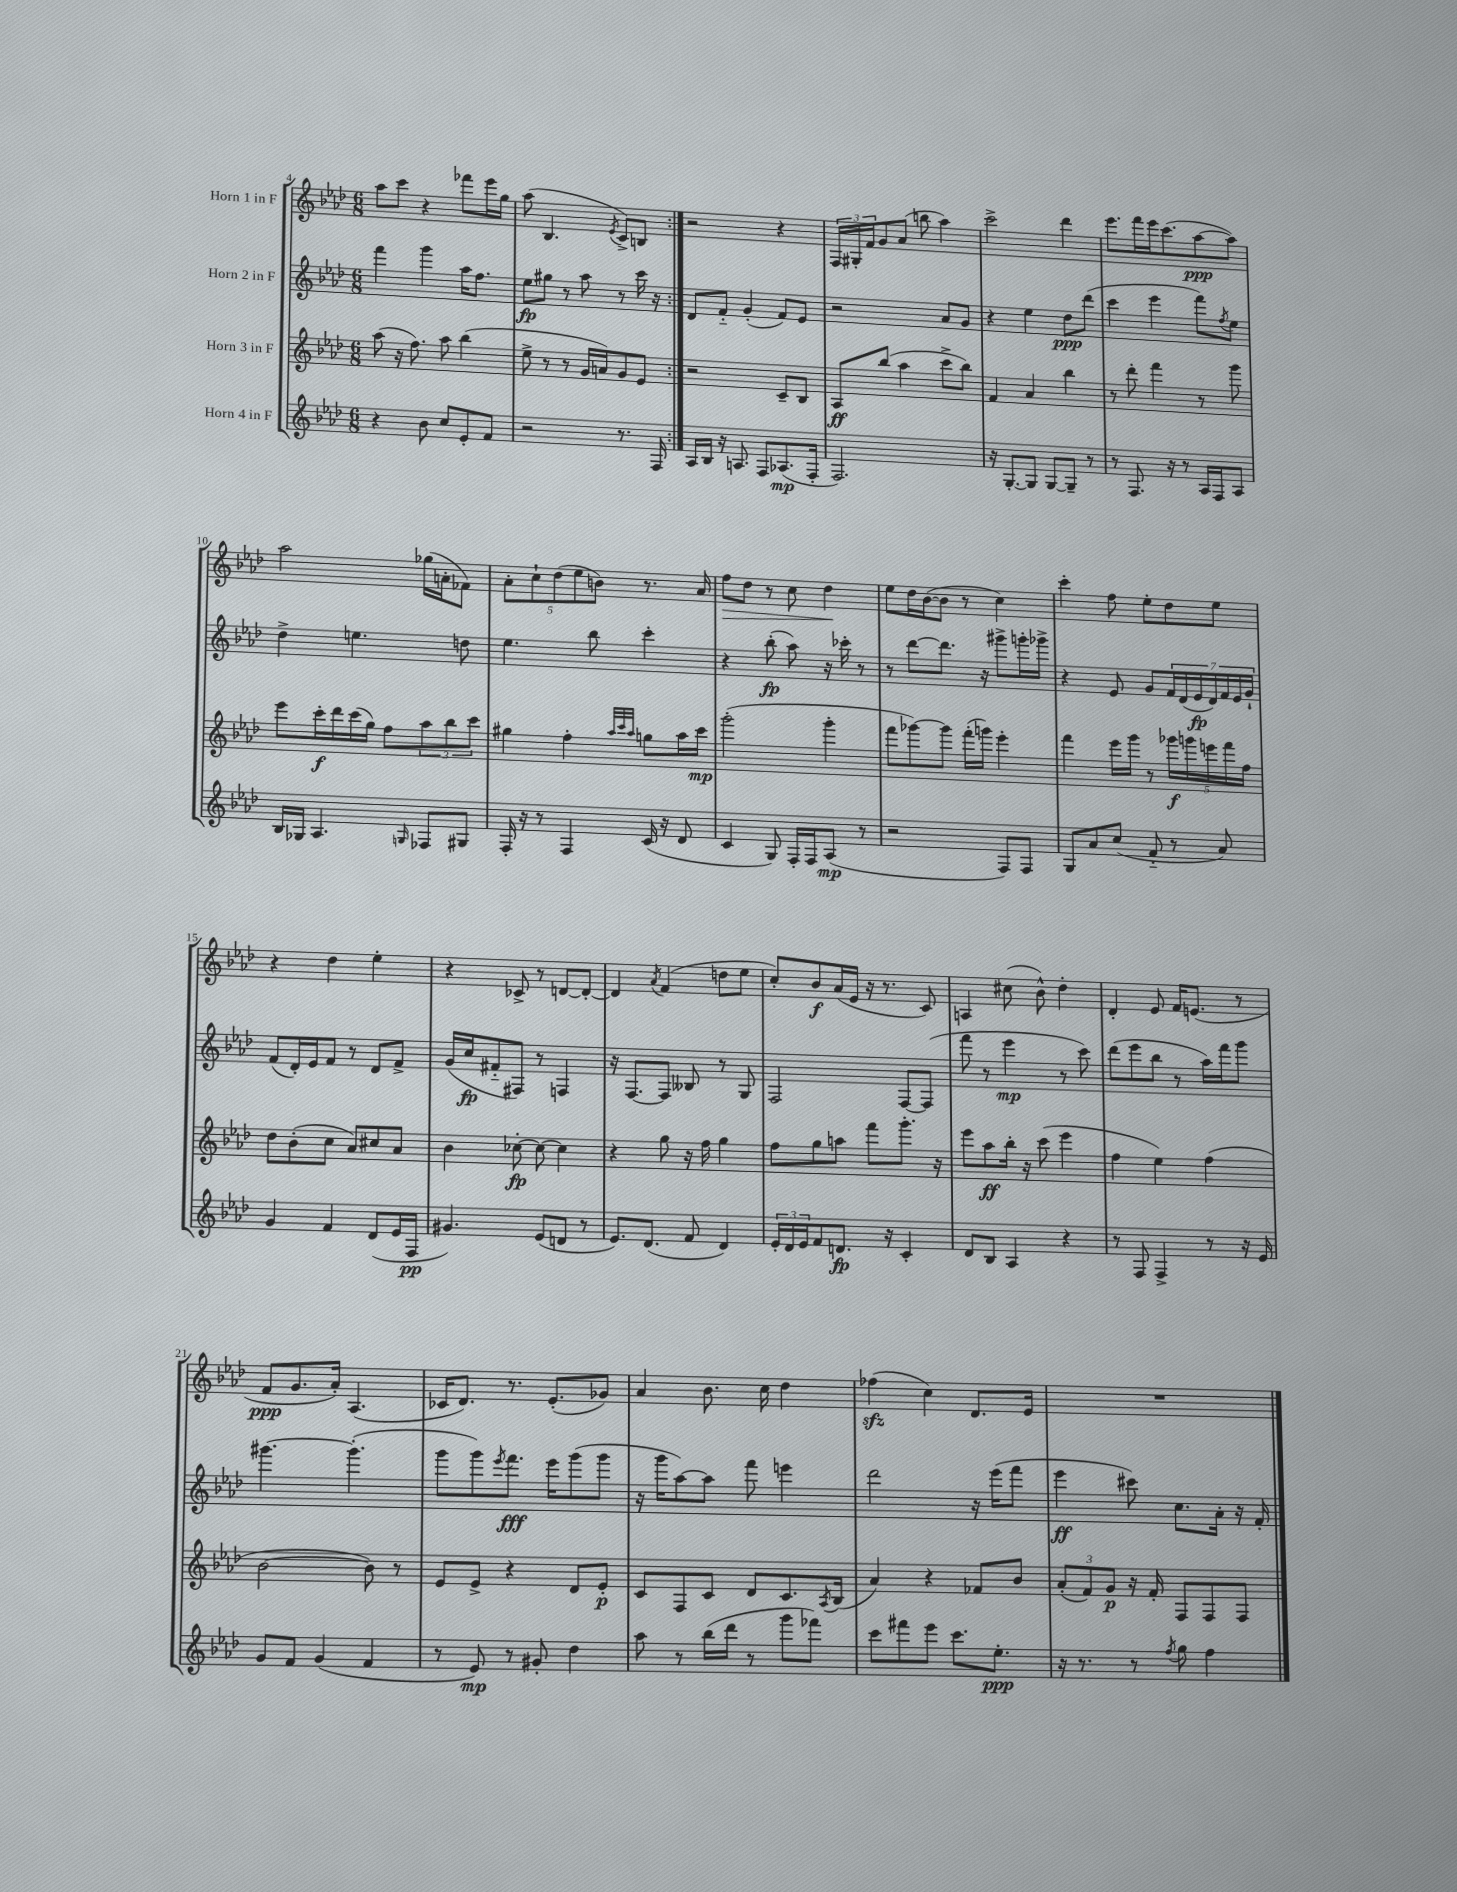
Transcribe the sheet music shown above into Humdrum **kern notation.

**kern	**dynam	**kern	**dynam	**kern	**dynam	**kern	**dynam
*part4	*part4	*part3	*part3	*part2	*part2	*part1	*part1
*staff4	*staff4	*staff3	*staff3	*staff2	*staff2	*staff1	*staff1
*I"Horn 4 in F	*	*I"Horn 3 in F	*	*I"Horn 2 in F	*	*I"Horn 1 in F	*
*clefG2	*	*clefG2	*	*clefG2	*	*clefG2	*
*k[b-e-a-d-]	*	*k[b-e-a-d-]	*	*k[b-e-a-d-]	*	*k[b-e-a-d-]	*
*M6/8	*	*M6/8	*	*M6/8	*	*M6/8	*
=4	=4	=4	=4	=4	=4	=4	=4
4r	.	(8aa-\	.	4fff\	.	8aa-\L	.
.	.	16r	.	.	.	8ccc\J	.
.	.	8.ff\)	.	.	.	.	.
8b-\	.	.	.	4ggg\	.	4r	.
8cc/L	.	8aa-\	.	.	.	.	.
8e-'/	.	(4bb-\	.	16aa-\KL	.	8fff-X\L	.
.	.	.	.	8.ff\J	.	.	.
8f/J	.	.	.	.	.	16eee-\L	.
.	.	.	.	.	.	16gg\JJ	.
=5	=5	=5	=5	=5	=5	=5	=5
2r	.	8ee-^\	.	8ee-\L	fp	(8aa-\	.
.	.	8r	.	8gg#X\J	.	4.B-/	.
.	.	8r	.	8r	.	.	.
.	.	16g/LL	.	8aa-\	.	.	.
.	.	16an/J)	.	.	.	.	.
.	.	.	.	.	.	8qe-/	.
8.r	.	8g/	.	8r	.	8c^/L)	.
.	.	8e-/J	.	16ccc\	.	8Bn/J	.
16F/	.	.	.	16r	.	.	.
=6:|!	=6:|!	=6:|!	=6:|!	=6:|!	=6:|!	=6:|!	=6:|!
16A-/LL	.	2r	.	8d-/L	.	2r	.
16B-/JJ	.	.	.	.	.	.	.
16r	.	.	.	8f/J	.	.	.
8.An/	.	.	.	.	.	.	.
.	.	.	.	(4g'/	.	.	.
8F/L	.	.	.	.	.	.	.
(8.A-X/	mp	8c~/L	.	8f/L)	.	4r	.
.	.	8B-/J	.	8e-/J	.	.	.
16F'/Jk	.	.	.	.	.	.	.
=7	=7	=7	=7	=7	=7	=7	=7
2.F/)	.	8A-/L	ff	2r	.	24F/LL	.
.	.	.	.	.	.	24G#X'/	.
.	.	.	.	.	.	24f/J	.
.	.	(8bb-/J	.	.	.	8g/	.
.	.	4aa-\	.	.	.	(8a-/J	.
.	.	.	.	.	.	8bbn\	.
.	.	8ccc^\L	.	8a-/L	.	4aa-\)	.
.	.	8bb-\J)	.	8g/J	.	.	.
=8	=8	=8	=8	=8	=8	=8	=8
16r	.	4f/	.	4r	.	2ccc^\	.
[8.G'/L	.	.	.	.	.	.	.
8G/J]	.	4a-/	.	4ee-\	.	.	.
[8G/L	.	.	.	.	.	.	.
8G~/J]	.	4bb-\	.	8dd-\L	ppp	4ddd-\	.
8r	.	.	.	(8ddd-\J	.	.	.
=9	=9	=9	=9	=9	=9	=9	=9
8r	.	8r	.	4ccc\	.	8.eee-\L	.
8.F/	.	8ddd-'\	.	.	.	.	.
.	.	.	.	.	.	16fff\L	.
.	.	4fff\	.	4eee-\	.	16eee-\J	.
16r	.	.	.	.	.	(8.ccc\	.
8r	.	.	.	.	.	.	.
16A-/LL	.	8r	.	8fff\L)	.	[8aa-\	ppp
16F/J	.	.	.	.	.	.	.
.	.	.	.	8qff/	.	.	.
8A-/J	.	8ggg\	.	8ee-\J	.	8aa-\J])	.
!!LO:LB:g=z
=10	=10	=10	=10	=10	=10	=10	=10
16B-/LL	.	8eee-\L	.	4dd-^\	.	2aa-\	.
16G-X/JJ	.	.	.	.	.	.	.
4.A-/	.	16ccc'\L	f	.	.	.	.
.	.	16ddd-\	.	.	.	.	.
.	.	(16ccc\	.	4.een\	.	.	.
.	.	16gg\JJ)	.	.	.	.	.
.	.	8ff\L	.	.	.	.	.
16qqGn/	.	.	.	.	.	.	.
8F-X/L	.	12aa-\	.	.	.	(16gg-X\LL	.
.	.	.	.	.	.	16an'\J	.
.	.	12bb-\	.	.	.	.	.
8G#X/J	.	.	.	8ddn\	.	8f-X\J)	.
.	.	12ccc\J	.	.	.	.	.
=11	=11	=11	=11	=11	=11	=11	=11
16F'/	.	4gg#X\	.	4.ee-\	.	10a-'\L	.
16r	.	.	.	.	.	.	.
.	.	.	.	.	.	10cc`\	.
8r	.	.	.	.	.	.	.
.	.	.	.	.	.	(10dd-\	.
4F/	.	4ff'\	.	.	.	.	.
.	.	.	.	.	.	10ee-\	.
.	.	.	.	8bb-\	.	.	.
.	.	.	.	.	.	10bn\J)	.
.	.	32qqaa-/LLL	.	.	.	.	.
.	.	32qqccc/	.	.	.	.	.
.	.	32qqaa-/JJJ	.	.	.	.	.
(16c/	.	8ggn\L	.	4ccc'\	.	8.r	.
16r	.	.	.	.	.	.	.
8d-/	.	16aa-\L	.	.	.	.	.
.	.	16ccc\JJ	mp	.	.	16a-/	.
=12	=12	=12	=12	=12	=12	=12	=12
!	!	!	!	!	!	!	!LO:HP:b
4c/	.	(2ggg'\	.	4r	.	8ff\L	>
.	.	.	.	.	.	8dd-\J	.
8G/)	.	.	.	(8bb-'\	fp	8r	.
16F'/LL	.	.	.	8aa-\)	.	8cc\	.
16F/J	.	.	.	.	.	.	.
(8A-/J	mp	4ggg'\	.	16r	.	4dd-\	.
.	.	.	.	16ccc-X'\	.	.	.
8r	.	.	.	8r	.	.	.
.	.	.	.	.	.	.	]
=13	=13	=13	=13	=13	=13	=13	=13
2r	.	8fff\L	.	8r	.	8ee-\L	.
.	.	[8ggg-X\)	.	[8ddd-\L	.	16dd-\L	.
.	.	.	.	.	.	([16b-\J	.
.	.	8ggg-\J]	.	8.ddd-\J]	.	8b-\J]	.
.	.	(16fff'\LL	.	.	.	8r	.
.	.	16gggn\JJ)	.	16r	.	.	.
8F/L)	.	4eee-'\	.	8ggg#X^\L	.	4cc\)	.
8F/J	.	.	.	16gggn'\L	.	.	.
.	.	.	.	16ggg-X^\JJ	.	.	.
=14	=14	=14	=14	=14	=14	=14	=14
8G/L	.	4fff\	.	4r	.	4ccc'\	.
8a-/	.	.	.	.	.	.	.
(8cc/J	.	16eee-\LL	.	8e-/	.	8ff\	.
.	.	16ggg\JJ	.	.	.	.	.
8f/	.	8r	.	8g/L	.	8ee-'\L	.
8r	.	20ggg-X\LL	f	28f/L	.	8dd-\	.
.	.	.	.	(28d-/	.	.	.
.	.	20gggn\	.	.	.	.	.
.	.	.	.	28e-/	fp	.	.
.	.	20eeen\	.	.	.	.	.
.	.	.	.	28d-/)	.	.	.
8a-/)	.	.	.	.	.	8ee-\J	.
.	.	.	.	28f/	.	.	.
.	.	20fff\	.	.	.	.	.
.	.	.	.	28e-/	.	.	.
.	.	20ff\JJ	.	.	.	.	.
.	.	.	.	28g`/JJ	.	.	.
!!LO:LB:g=z
=15	=15	=15	=15	=15	=15	=15	=15
4g/	.	8dd-\L	.	(8f/L	.	4r	.
.	.	(8b-'\	.	16d-'/L)	.	.	.
.	.	.	.	16e-/J	.	.	.
4f/	.	8cc\J	.	8f/J	.	4dd-\	.
.	.	8a-/L)	.	8r	.	.	.
(8d-/L	.	8cc#X/	.	8d-/L	.	4ee-'\	.
16e-/L	.	8a-/J	.	8f^/J	.	.	.
16F/JJ	pp	.	.	.	.	.	.
=16	=16	=16	=16	=16	=16	=16	=16
4.g#X/)	.	4b-\	.	(16g/LL	.	4r	.
.	.	.	.	16cc/J	fp	.	.
.	.	.	.	8f#X/	.	.	.
.	.	[8cc-X'\	fp	8F#X/J)	.	8c-X^/	.
(8e-/L	.	8cc-\_	.	8r	.	8r	.
8dn/J	.	4cc-\]	.	4Fn/	.	[8dn/L	.
8r	.	.	.	.	.	8d'/J_	.
=17	=17	=17	=17	=17	=17	=17	=17
8.e-/L)	.	4r	.	16r	.	4d/]	.
.	.	.	.	[8.F/L	.	.	.
(8.d-/J	.	.	.	.	.	.	.
.	.	.	.	.	.	8qa-/	.
.	.	8gg\	.	8F/J]	.	(4f/	.
8f/	.	16r	.	8B--X/	.	.	.
.	.	16ff\	.	.	.	.	.
4d-/)	.	4gg\	.	8r	.	8ddn\L	.
.	.	.	.	8G/	.	8ee-\J	.
=18	=18	=18	=18	=18	=18	=18	=18
24e-'/LL	.	8ff\L	.	2F/	.	8cc'/L)	.
24d-/	.	.	.	.	.	.	.
24e-/J	.	.	.	.	.	.	.
8f/	.	8gg\	.	.	.	8b-/	f
8.dn/J	fp	8aan\J	.	.	.	(16a-/L	.
.	.	.	.	.	.	16e-/JJ	.
.	.	8fff\L	.	.	.	16r	.
16r	.	.	.	.	.	8.r	.
4c'/	.	8.ggg'\J	.	[8F/L	.	.	.
.	.	.	.	(8F/J]	.	8c/)	.
.	.	16r	.	.	.	.	.
=19	=19	=19	=19	=19	=19	=19	=19
8d-/L	.	8eee-\L	.	8fff\	.	4An/	.
8B-/J	.	8aa-\	ff	8r	.	.	.
4A-/	.	16bb-'\Jk	.	4eee-\	mp	(8cc#X\	.
.	.	16r	.	.	.	.	.
.	.	(8ccc\	.	.	.	8b-^^\)	.
4r	.	4eee-\	.	8r	.	4dd-'\	.
.	.	.	.	8ccc\)	.	.	.
=20	=20	=20	=20	=20	=20	=20	=20
8r	.	4ff\	.	(8ddd-\L	.	4d-'/	.
8F/	.	.	.	8eee-\	.	.	.
4F^/	.	4ee-\)	.	8bb-\J	.	8e-/	.
.	.	.	.	8r	.	16f/KL	.
.	.	.	.	.	.	(8.en/J	.
8r	.	(4ff\	.	16aa-\LL)	.	.	.
.	.	.	.	16fff\J	.	.	.
16r	.	.	.	8ggg\J	.	8r	.
16e-/	.	.	.	.	.	.	.
!!LO:LB:g=z
=21	=21	=21	=21	=21	=21	=21	=21
8g/L	.	[2b-\	.	[4.ggg#X\	.	8f/L	ppp
8f/J	.	.	.	.	.	8.g/	.
(4g/	.	.	.	.	.	.	.
.	.	.	.	.	.	16a-'/Jk)	.
.	.	.	.	(4.ggg#'\]	.	(4.A-/	.
4f/	.	8b-\])	.	.	.	.	.
.	.	8r	.	.	.	.	.
=22	=22	=22	=22	=22	=22	=22	=22
8r	.	8e-/L	.	8ggg\L	.	16c-X/KL	.
.	.	.	.	.	.	8.d-/J)	.
8e-/)	mp	8e-^/J	.	8ggg\)	.	.	.
.	.	.	.	8qeee-/	.	.	.
8r	.	4r	.	8.fff\J	fff	8.r	.
8g#X'/	.	.	.	.	.	.	.
.	.	.	.	16eee-\KL	.	(8.e-'/L	.
4dd-\	.	8d-/L	.	(8ggg\	.	.	.
.	.	8e-'/J	p	8ggg\J	.	8g-X/J)	.
=23	=23	=23	=23	=23	=23	=23	=23
8aa-\	.	8c/L	.	16r	.	4a-/	.
.	.	.	.	16ggg\KL	.	.	.
8r	.	8F/	.	[8aa-\)	.	.	.
(16bb-\LL	.	8c/J	.	8aa-\J]	.	8.b-\	.
16ddd-\JJ	.	.	.	.	.	.	.
8r	.	8d-/L	.	8fff\	.	.	.
.	.	.	.	.	.	16cc\	.
8ggg\L	.	8.c/	.	4eeen\	.	4dd-\	.
8fff-X\J)	.	.	.	.	.	.	.
.	.	8qA-/	.	.	.	.	.
.	.	(16B-/Jk	.	.	.	.	.
=24	=24	=24	=24	=24	=24	=24	=24
8ccc\L	.	4a-/)	.	2ddd-\	.	(4ff-Xzz\	.
8fff#X\	.	.	.	.	.	.	.
8eee-\J	.	4r	.	.	.	4cc\)	.
8.ccc\L	.	.	.	.	.	.	.
.	.	8f-X/L	.	16r	.	8.d-/L	.
8.ee-'\J	ppp	.	.	(16eee-\KL	.	.	.
.	.	8b-/J	.	8fff\J	.	.	.
.	.	.	.	.	.	16e-/Jk	.
=25	=25	=25	=25	=25	=25	=25	=25
16r	.	(12a-'/L	.	4eee-\	ff	2.r	.
8.r	.	.	.	.	.	.	.
.	.	12f/)	.	.	.	.	.
.	.	12g/J	p	.	.	.	.
8r	.	16r	.	8ccc#X\)	.	.	.
.	.	16f'/	.	.	.	.	.
8qff/	.	.	.	.	.	.	.
8gg\	.	8F/L	.	8.cc\L	.	.	.
4ff\	.	8F/	.	.	.	.	.
.	.	.	.	16a-'\Jk	.	.	.
.	.	8F/J	.	16r	.	.	.
.	.	.	.	16f'/	.	.	.
==	==	==	==	==	==	==	==
*-	*-	*-	*-	*-	*-	*-	*-
